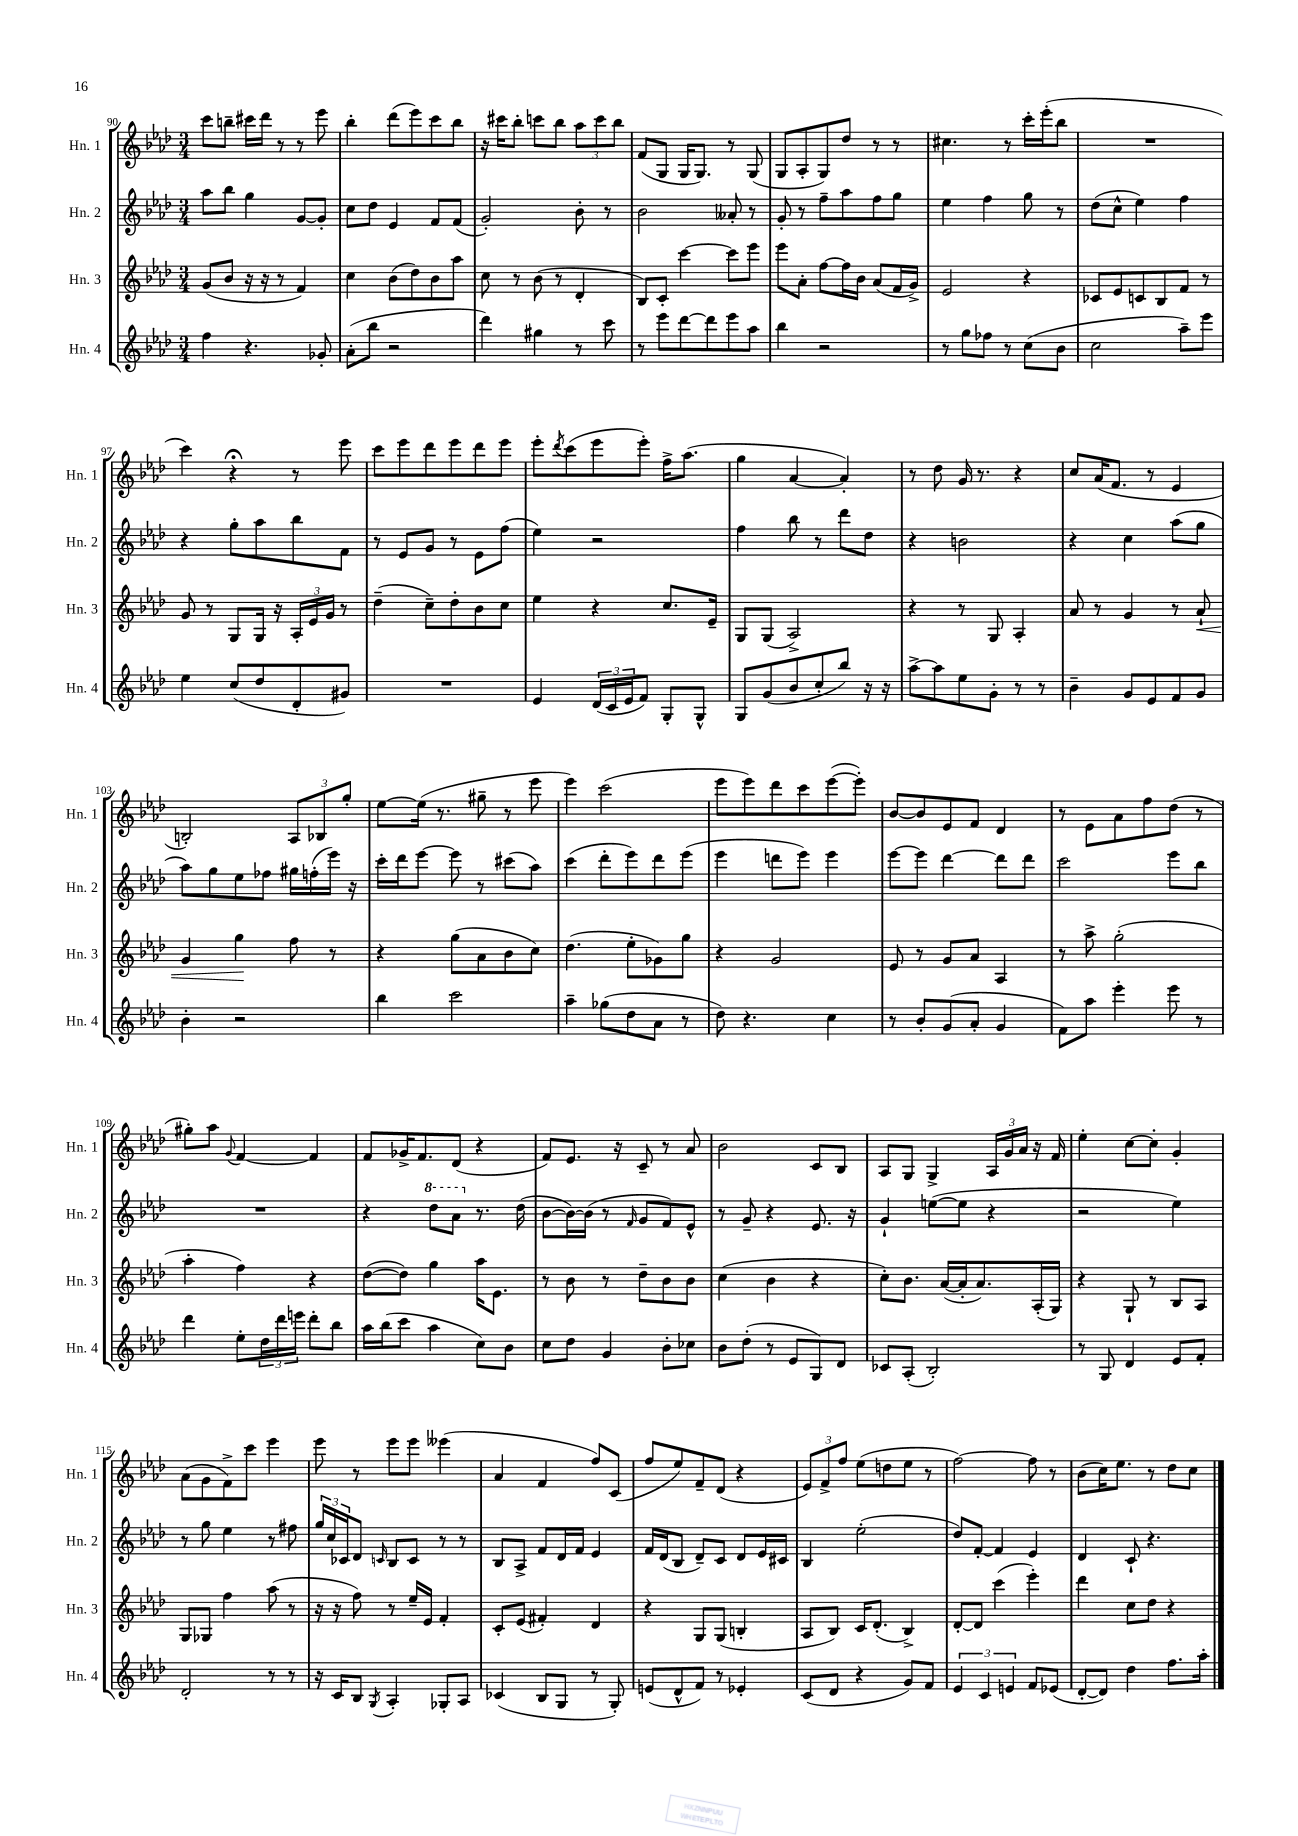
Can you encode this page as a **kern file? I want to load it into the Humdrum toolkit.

**kern	**kern	**kern	**kern
*staff4	*staff3	*staff2	*staff1
*clefG2	*clefG2	*clefG2	*clefG2
*k[b-e-a-d-]	*k[b-e-a-d-]	*k[b-e-a-d-]	*k[b-e-a-d-]
*M3/4	*M3/4	*M3/4	*M3/4
4ff\	(8g/L	8aa-\L	8ccc\L
.	8b-/J	8bb-\J	8bb~\J
4.r	16r	4gg\	16ccc#\LL
.	16r	.	16ddd-\JJ
.	8r	.	8r
.	4f/)	[8g/L	8r
8g-'/	.	8g'/]J	8eee-\
=	=	=	=
(8a-'\L	4cc\	8cc\L	4bb-'\
8bb-\J	.	8dd-\J	.
2r	(8b-\L	4e-/	(8ddd-\L
.	8dd-\)	.	8eee-\)
.	8b-\	8f/L	8ccc\
.	8aa-\J	(8f/J	8bb-\J
=	=	=	=
4ddd-\)	8cc\	2g'/)	16r
.	.	.	16ccc#\LK
.	8r	.	8bb-'\J
4gg#\	(8b-\	.	8ccc\L
.	8r	.	8bb-\J
8r	4d-'/	8b-'\	12aa-\L
.	.	.	12ccc\
8ccc\	.	8r	.
.	.	.	12bb-\J
=	=	=	=
8r	8B-/L)	2b-\	(8f/L
8eee-\L	8c'/J	.	8G/J
[8ddd-\	[4ccc\	.	16G/LK
.	.	.	8.G/J)
8ddd-\]	.	.	.
8eee-\	8ccc\]L	8a--'/	8r
8aa-\J	8eee-\J	8r	(8G/
=	=	=	=
4bb-\	8eee-\L	8g'/	8G/L
.	8a-'\J	8r	8A-'/
2r	[8ff\L	8ff~\L	8G/)
.	16ff\]L	8aa-\	8dd-/J
.	16b-\JJ	.	.
.	(8a-/L	8ff\	8r
.	16f/L	8gg\J	8r
.	16g^/JJ)	.	.
=	=	=	=
8r	2e-/	4ee-\	4.cc#\
8gg\L	.	.	.
8ff-\J	.	4ff\	.
8r	.	.	8r
(8cc\L	4r	8gg\	16ccc'\LL
.	.	.	(16eee-'\J
8b-\J	.	8r	8bb-\J
=	=	=	=
2cc\	8c-/L	(8dd-\L	2.r
.	8e-/	8cc^^\J	.
.	8c/	4ee-\)	.
.	8B-/	.	.
8aa-~\L)	8f/J	4ff\	.
8eee-\J	8r	.	.
=	=	=	=
4ee-\	8g/	4r	4ccc\)
.	8r	.	.
(8cc/L	8G/L	8gg'\L	4r;
8dd-/	16G/Jk	8aa-\	.
.	16r	.	.
8d-'/	24A-'/LL	8bb-\	8r
.	24e-/	.	.
.	24g/JJ	.	.
8g#/J)	8r	8f\J	8eee-\
=	=	=	=
2.r	(4dd-~\	8r	8ccc\L
.	.	8e-/L	8eee-\
.	8cc~\L)	8g/J	8ddd-\
.	8dd-'\	8r	8eee-\
.	8b-\	8e-\L	8ddd-\
.	8cc\J	(8ff\J	8eee-\J
=	=	=	=
4e-/	4ee-\	4ee-\)	8eee-'\L
.	.	.	8qddd-/
.	.	.	(8ccc\
(24d-/LL	4r	2r	8eee-\
24c/	.	.	.
24e-/J	.	.	.
8f/J)	.	.	8eee-'\J)
8G'/L	8.cc/L	.	16ff^\LK
.	.	.	(8.aa-\J
8G^^/J	.	.	.
.	16e-~/Jk	.	.
=	=	=	=
8G/L	8G/L	4ff\	4gg\
(8g/	(8G/J	.	.
8b-/	2A-^/)	8bb-\	[4a-/
8cc'/	.	8r	.
8bb-/J)	.	8ddd-\L	4a-'/])
16r	.	8dd-\J	.
16r	.	.	.
=	=	=	=
[8aa-^\L	4r	4r	8r
8aa-\]	.	.	8dd-\
8ee-\	8r	2b\	16g/
.	.	.	8.r
8g'\J	8G/	.	.
8r	4A-'/	.	4r
8r	.	.	.
=	=	=	=
4b-~\	8a-/	4r	8cc/L
.	8r	.	(16a-/K
.	.	.	8.f/J
8g/L	4g/	4cc\	.
8e-/	.	.	8r
8f/	8r	(8aa-\L	4e-/
8g/J	8a-`/	8gg\J	.
=	=	=	=
4b-'\	4g/	8aa-\L)	2B'/)
.	.	8gg\	.
2r	4gg\	8ee-\	.
.	.	8ff-\J	.
.	8ff\	16gg#\LL	12A-/L
.	.	(16ff'\	.
.	.	.	12B-/
.	8r	16eee-\JJ)	.
.	.	.	12gg'/J
.	.	16r	.
=	=	=	=
4bb-\	4r	16ccc'\LL	[8ee-\L
.	.	16ddd-\J	.
.	.	[8eee-\J	(16ee-\]Jk
.	.	.	8.r
2ccc\	(8gg\L	8eee-\]	.
.	8a-\	8r	8gg#~\
.	8b-\	(8ccc#\L	8r
.	8cc\J)	8aa-\J)	8eee-\
=	=	=	=
4aa-~\	(4.dd-\	(4ccc\	4eee-\)
(8gg-\L	.	8ddd-'\L	(2ccc\
8dd-\	8ee-'\L	8eee-\)	.
8a-\J	8g-\)	8ddd-\	.
8r	8gg\J	(8eee-\J	.
=	=	=	=
8dd-\)	4r	4eee-\	8eee-\L
4.r	.	.	8eee-\)
.	2g/	8ddd\L	8ddd-\
.	.	8eee-\J)	8ccc\
4cc\	.	4eee-\	([8eee-\
.	.	.	8eee-'\]J)
=	=	=	=
8r	8e-/	[8eee-\L	[8b-/L
8b-'/L	8r	8eee-\]J	8b-/]
(8g/	8g/L	[4ddd-\	8e-/
8a-'/J	8a-/J	.	8f/J
4g/	4A-/	8ddd-\]L	4d-/
.	.	8ddd-\J	.
=	=	=	=
8f\L)	8r	2ccc\	8r
8aa-\J	8aa-^\	.	8e-\L
4eee-'\	(2gg'\	.	8a-\
.	.	.	8ff\
8eee-\	.	8eee-\L	(8dd-\J
8r	.	8bb-\J	8r
=	=	=	=
4ddd-\	4aa-'\	2.r	8gg#'\L)
.	.	.	8aa-\J
.	.	.	8qqg/
8ee-'\L	4ff\)	.	[4f/
24dd-\L	.	.	.
24ddd-\	.	.	.
24eee\JJ	.	.	.
8ddd-'\L	4r	.	4f/]
8bb-\J	.	.	.
=	=	=	=
16aa-\LL	([8dd-\L	4r	8f/L
(16bb-\J	.	.	.
8ccc\J	8dd-\]J)	.	16g-^/K
.	.	.	8.f/
4aa-\	4gg\	8ddd-\L	.
.	.	8aa-\J	(8d-/J
8cc\L)	16aa-\LK	8.r	4r
.	8.e-\J	.	.
8b-\J	.	.	.
.	.	(16dd-\	.
=	=	=	=
8cc\L	8r	[8b-\L	8f/L)
8dd-\J	8b-\	16b-\_L)	8.e-/J
.	.	(16b-\]JJ	.
4g/	8r	8r	.
.	.	.	16r
.	.	16qqf/	.
.	8dd-~\L	8g/L	8c~/
8b-'\L	8b-\	8f/)	8r
8cc-\J	8b-\J	8e-^^/J	8a-/
=	=	=	=
8b-\L	(4cc\	8r	2b-\
(8dd-'\J	.	8g~/	.
8r	4b-\	4r	.
8e-/L	.	.	.
8G/)	4r	8.e-/	8c/L
8d-/J	.	.	8B-/J
.	.	16r	.
=	=	=	=
8c-/L	8cc'\L)	4g`/	8A-/L
(8A-'/J	8.b-\J	.	8G/J
2B-'/)	.	([8ee\L	4G^/
.	([16a-/LL	.	.
.	16a-'/]J	8ee\]J	.
.	8.a-/)	.	.
.	.	4r	24A-/LL
.	.	.	24g/
.	.	.	24a-/JJ
.	(16A-'/L	.	16r
.	16G/JJ)	.	16f/
=	=	=	=
8r	4r	2r	4ee-'\
8G/	.	.	.
4d-/	8G`/	.	[8cc\L
.	8r	.	8cc'\]J
8e-/L	8B-/L	4ee-\)	4g'/
8f'/J	8A-/J	.	.
=	=	=	=
2d-'/	8G/L	8r	(8a-\L
.	8G-/J	8gg\	8g\
.	4ff\	4ee-\	8f^\)
.	.	.	8ccc\J
8r	(8aa-\	8r	4eee-\
8r	8r	8ff#\	.
=	=	=	=
16r	16r	24gg/LL	8eee-\
.	.	24cc/	.
16c/LK	16r	.	.
.	.	24c-/J	.
8B-/J	8ff\)	8d-/J	8r
8qG/	.	16qqc/	.
4A-'/	8r	8B-/L	8eee-\L
.	16ee-~/LL	8c/J	8eee-\J
.	16e-/JJ	.	.
8G-'/L	4f'/	8r	(4eee--\
8A-/J	.	8r	.
=	=	=	=
(4c-/	8c'/L	8B-/L	4a-/
.	(8e-/J	8A-^/J	.
8B-/L	4f#'/)	8f/L	4f/
8G/J	.	16d-/L	.
.	.	16f/JJ	.
8r	4d-/	4e-/	8ff/L)
8G'/)	.	.	(8c/J
=	=	=	=
(8e/L	4r	16f/LL	8ff/L
.	.	(16d-/J	.
8d-^^/	.	8B-/J	8ee-/)
8f/J)	8G/L	8d-~/L)	8f~/
8r	(8G/J	8c/J	(8d-/J
4e-'/	4B'/	8d-/L	4r
.	.	16e-/L	.
.	.	16c#/JJ	.
=	=	=	=
(8c/L	8A-/L	4B-/	12e-/L)
.	.	.	12f^/
8d-/J	8B-/J)	.	.
.	.	.	12ff/J
4r	16c/LK	(2ee-'\	(8ee-\L
.	(8.d-'/J	.	.
.	.	.	8dd\
8g/L)	4B-^/)	.	8ee-\J
8f/J	.	.	8r
=	=	=	=
6e-/	[8d-'/L	8dd-/L)	[2ff\)
.	8d-/]J	[8f'/J	.
6c/	.	.	.
.	(4ccc\	4f/]	.
6e/	.	.	.
8f/L	4eee-'\)	4e-/	8ff\]
(8e-/J	.	.	8r
=	=	=	=
[8d-'/L	4ddd-\	4d-/	(8b-\L
8d-/]J)	.	.	16cc\K)
.	.	.	8.ee-\J
4dd-\	8cc\L	8c`/	.
.	8dd-\J	4.r	8r
8.ff\L	4r	.	8dd-\L
.	.	.	8cc\J
16aa-'\Jk	.	.	.
==	==	==	==
*-	*-	*-	*-
